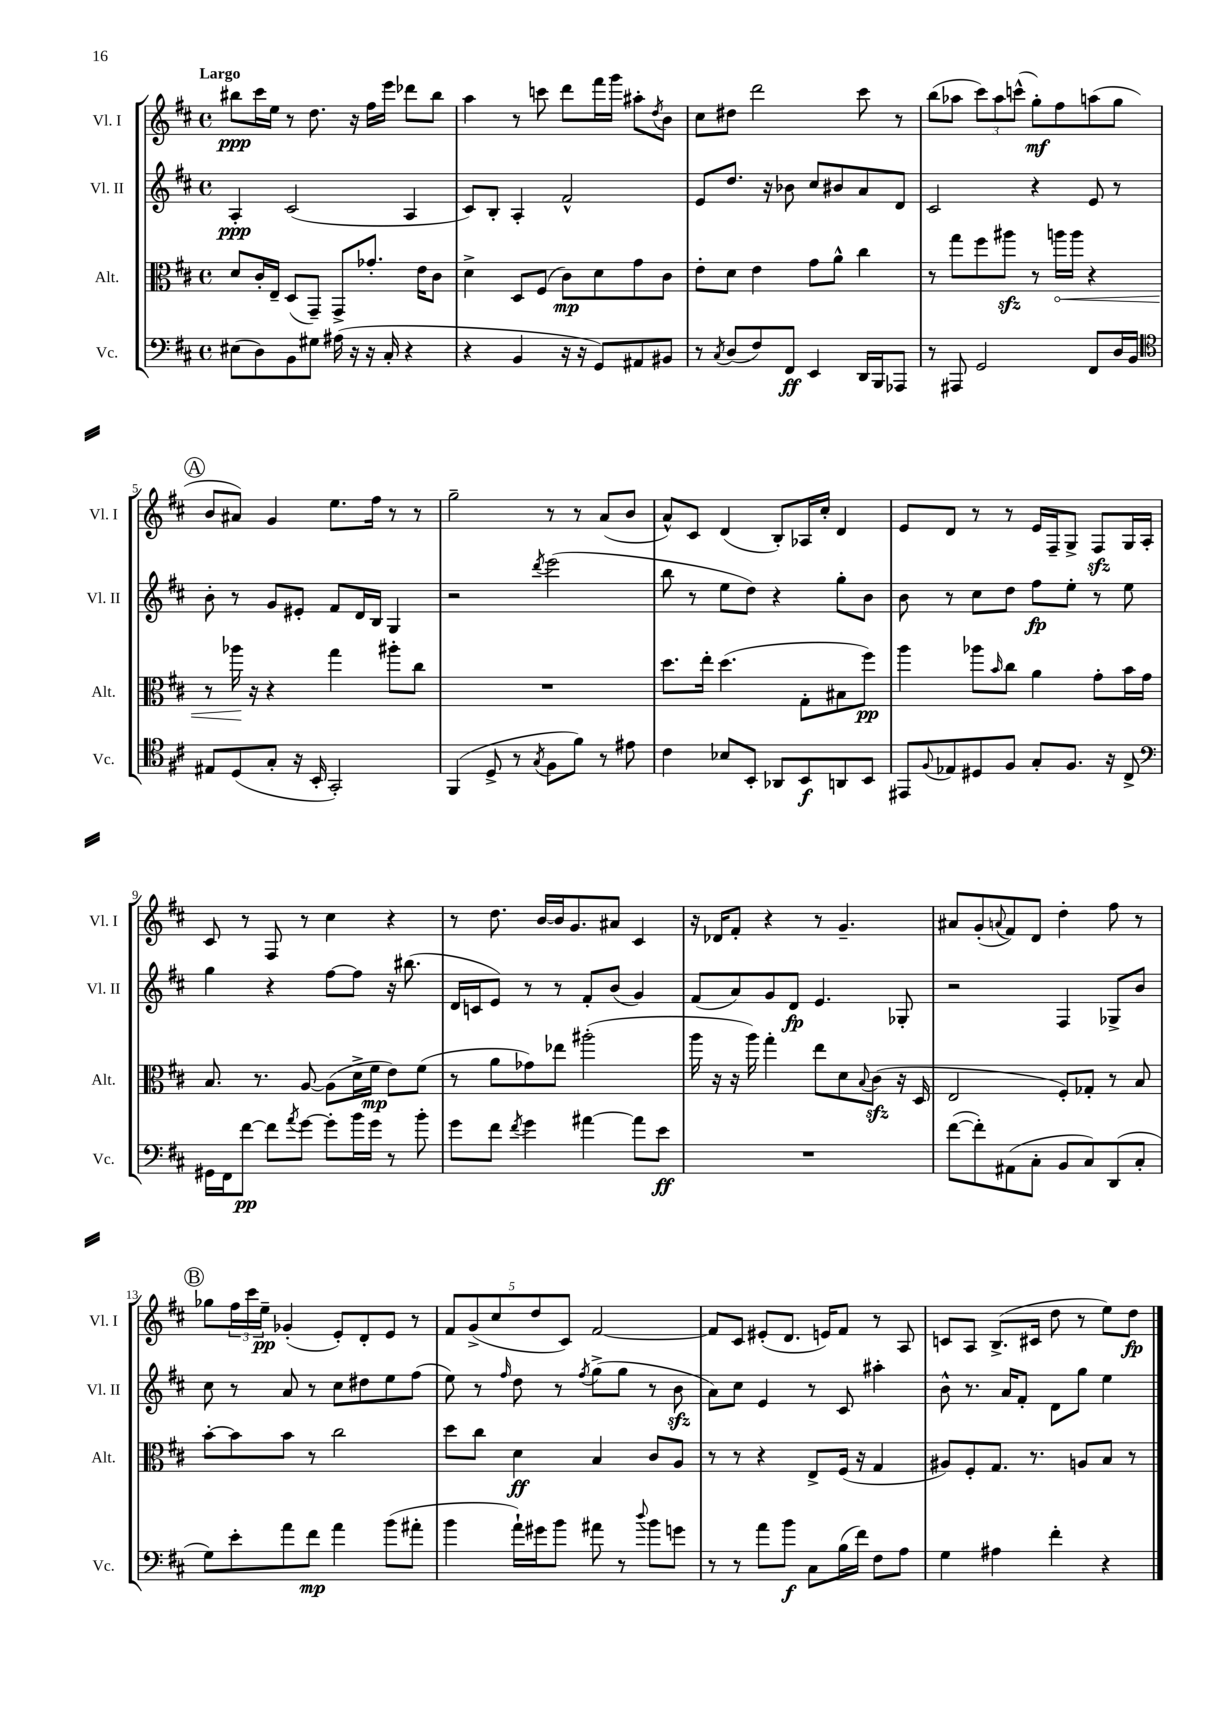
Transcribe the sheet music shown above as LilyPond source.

<<
\new StaffGroup <<
\new Staff = "s0" \with { instrumentName = "Vl. I" shortInstrumentName = "Vl. I" } {
    \clef treble \key d \major \defaultTimeSignature \time 4/4 \tempo "Largo"
    bis''8\ppp cis'''16 e''16 r8 d''8. r16 fis''16 e'''16 des'''8 bis''8 |
    a''4 r8 c'''8 d'''8 fis'''16 g'''16 ais''8-. \acciaccatura { d''8 } b'8 |
    cis''8 dis''8 d'''2 cis'''8 r8 |
    b''8( aes''8 \tuplet 3/2 { cis'''8) aes''8 c'''8-^( } g''8-.\mf) fis''8 a''8( g''8 |
    \mark \markup { \circle "A" } b'8 ais'8) g'4 e''8. fis''16 r8 r8 |
    g''2-- r8 r8 a'8( b'8 |
    a'8-^) cis'8 d'4( b8-.) aes16 cis''16-. d'4 |
    e'8 d'8 r8 r8 e'16 fis16-- g8-> fis8\sfz g16 a16-. |
    cis'8 r8 fis8 r8 cis''4 r4 |
    r8 d''8. b'16~ b'16 g'8. ais'8 cis'4 |
    r16 des'16 fis'8-. r4 r8 g'4.-- |
    ais'8 g'8-.( \appoggiatura { a'8 } fis'8) d'8 d''4-. fis''8 r8 |
    \mark \markup { \circle "B" } ges''8 \tuplet 3/2 { fis''16 cis'''16 e''16--\pp } ges'4-.( e'8-.) d'8-. e'8 r8 |
    \tuplet 5/4 { fis'8 g'8->( cis''8 d''8 cis'8) } fis'2~ |
    fis'8 cis'8 eis'8-.( d'8. e'16) fis'8 r8 a8 |
    c'8 a8 b8.->( cis'16 d''8 r8 e''8) d''8\fp \bar "|." |
}
\new Staff = "s1" \with { instrumentName = "Vl. II" shortInstrumentName = "Vl. II" } {
    \clef treble \key d \major \defaultTimeSignature \time 4/4
    a4-.\ppp cis'2( a4 |
    cis'8) b8-. a4-. fis'2-^ |
    e'8 d''8. r16 bes'8 cis''8 bis'8 a'8 d'8 |
    cis'2 r4 e'8 r8 |
    \mark \markup { \circle "A" } b'8-. r8 g'8 eis'8-. fis'8 d'16 b16 g4 |
    r2 \acciaccatura { d'''8 } e'''2( |
    b''8 r8 e''8 d''8) r4 g''8-. b'8 |
    b'8 r8 cis''8 d''8 fis''8\fp e''8-. r8 e''8 |
    g''4 r4 fis''8~ fis''8 r16 bis''8.( |
    d'16 c'16 e'8) r8 r8 fis'8-. b'8( g'4) |
    fis'8( a'8) g'8 d'8\fp e'4. ges8-. |
    r2 fis4 ges8-> b'8 |
    \mark \markup { \circle "B" } cis''8 r8 a'8 r8 cis''8 dis''8 e''8 fis''8( |
    e''8) r8 \grace { fis''16 } d''8 r8 \acciaccatura { fis''8 } g''8->( g''8 r8 b'8\sfz |
    a'8) cis''8 e'4 r8 cis'8 ais''4-. |
    b'8-^ r8. a'16 fis'8-. d'8 g''8 e''4 \bar "|." |
}
\new Staff = "s2" \with { instrumentName = "Alt." shortInstrumentName = "Alt." } {
    \clef alto \key d \major \defaultTimeSignature \time 4/4
    d'8 cis'16-. e16-- d8( g,8--) g,8-> ges'8.-. e'16 cis'8 |
    d'4-> d8 fis8( cis'8\mp) d'8 g'8 cis'8 |
    e'8-. d'8 e'4 g'8 a'8-^ cis''4 |
    r8 g''8 fis''8 ais''8\sfz r8 \once \override Hairpin.circled-tip = ##t a''16\< a''16 r4 |
    \mark \markup { \circle "A" } r8 aes''16\! r16 r4 g''4 ais''8-. cis''8 |
    R1 |
    d''8. e''16-. d''4.( g8-. bis8 fis''8\pp) |
    a''4 aes''8 \grace { b'16 } cis''8 a'4 g'8-. b'16 g'16 |
    b8. r8. a8~ a8( d'16-> fis'16\mp e'8) fis'8( |
    r8 a'8 ges'8) ees''8 ais''2-.( |
    a''16 r16 r16 a''16) g''4-. e''8 d'8 \appoggiatura { b8 } cis'8\sfz( r16 d16 |
    e2 fis8-.) ges8-. r8 b8 |
    \mark \markup { \circle "B" } b'8~-. b'8 b'8 r8 cis''2 |
    d''8 cis''8 d'4\ff b4 cis'8 a8 |
    r8 r8 r4 e8-> fis16( r16 g4 |
    ais8) fis8-. g8. r8. a8 b8 r8 \bar "|." |
}
\new Staff = "s3" \with { instrumentName = "Vc." shortInstrumentName = "Vc." } {
    \clef bass \key d \major \defaultTimeSignature \time 4/4
    eis8( d8) b,8 gis8 ais16( r16 r16 cis16-. r4 |
    r4 b,4 r16 r16 g,8) ais,8 bis,8 |
    r8 \acciaccatura { cis8 } d8( fis8) fis,8\ff e,4 d,16 b,,16 aes,,8 |
    r8 ais,,8 g,2 fis,8 d16 b,16 |
    \mark \markup { \circle "A" } \clef tenor eis8 d8( g8-. r16 b,16-. g,2-.) |
    fis,4( d8-> r8 \acciaccatura { g8 } fis8 fis'8) r8 eis'8 |
    cis'4 bes8 b,8-. aes,8 b,8\f a,8 b,8 |
    eis,8 \appoggiatura { fis8 } ees8 dis8 fis8 g8-. fis8. r16 cis8-> |
    \clef bass gis,16 fis,16 fis'8~\pp fis'8 \acciaccatura { a'8 } g'8~ g'8-. b'16 g'16 r8 b'8-. |
    g'8 fis'8 \acciaccatura { fis'8 } g'4 ais'4~ ais'8 e'8\ff |
    R1 |
    fis'8~( fis'8-.) ais,8( cis8-. b,8 cis8) d,8( cis8-. |
    \mark \markup { \circle "B" } g8) e'8-. a'8 fis'8\mp a'4 b'8( ais'8-. |
    b'4 a'16-!) gis'16 b'8 ais'8 r8 \appoggiatura { d''8 } b'8 g'8 |
    r8 r8 a'8 b'8\f cis8 b16( fis'16) fis8 a8 |
    g4 ais4 fis'4-. r4 \bar "|." |
}
>>
>>
